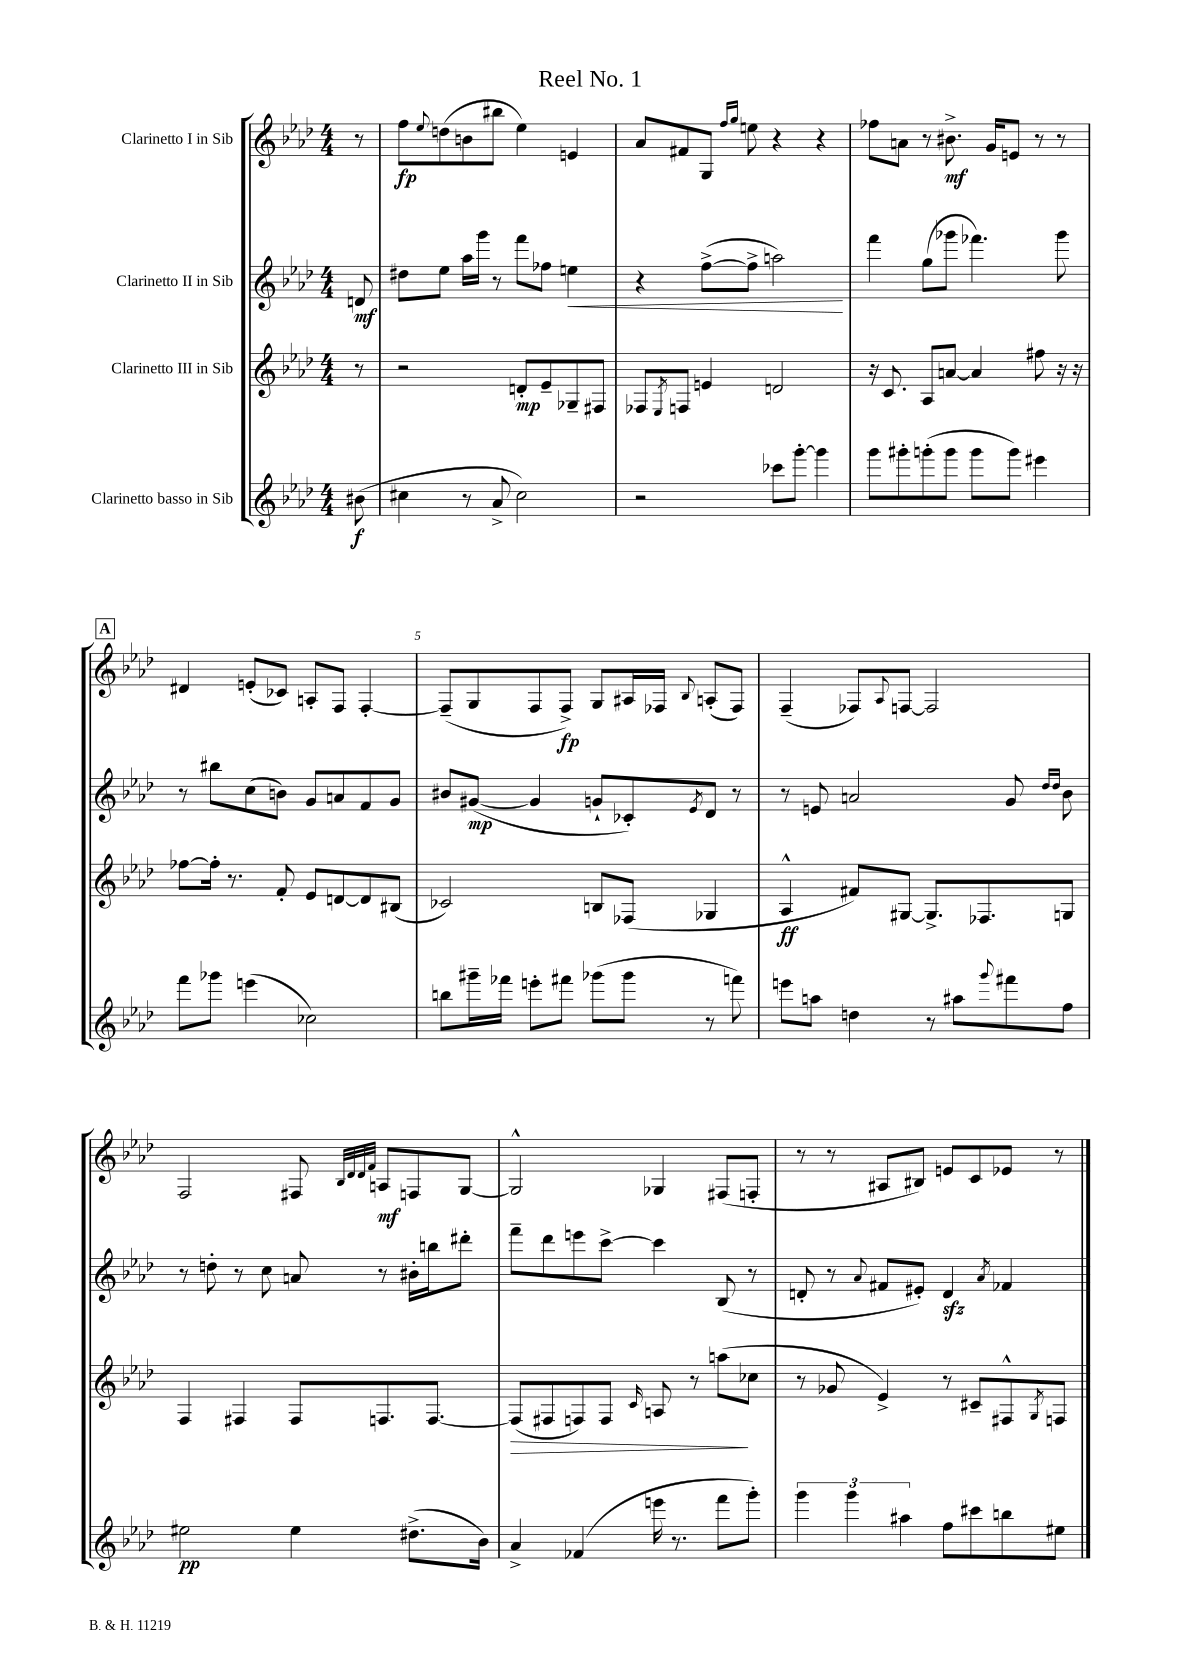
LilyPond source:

\header { title = "Reel No. 1" }
<<
\new StaffGroup <<
\new Staff = "s0" \with { instrumentName = "Clarinetto I in Sib" } {
    \clef treble \key aes \major \numericTimeSignature \time 4/4 \partial 8
    r8 |
    f''8\fp \appoggiatura { ees''8 } d''8( b'8 bis''8 ees''4) e'4 |
    aes'8 fis'8 g8 \grace { f''16 g''16 } e''8 r4 r4 |
    fes''8 a'8 r8 bis'8.->\mf g'16 e'8 r8 r8 |
    \mark \markup { \box "A" } dis'4 e'8-.( ces'8) a8-. f8 f4~-. |
    f8--( g8 f8 f8->\fp) g8 ais16 fes16 \appoggiatura { bes8 } a8-.( fes8) |
    f4--( fes8) \appoggiatura { aes8 } f8~ f2 |
    f2 fis8 \grace { bes32 des'32 des'32 f'32 } a8\mf f8 g8~ |
    g2-^ ges4 fis8( f8-. |
    r8 r8 ais8 bis8) e'8 c'8 ees'8 r8 \bar "|." |
}
\new Staff = "s1" \with { instrumentName = "Clarinetto II in Sib" } {
    \clef treble \key aes \major \numericTimeSignature \time 4/4 \partial 8
    d'8\mf |
    dis''8 ees''8 aes''16 g'''16 r8 f'''8 fes''8 e''4\< |
    r4 f''8~->( f''8-> a''2\!) |
    f'''4 g''8( ges'''8 fes'''4.) ges'''8 |
    \mark \markup { \box "A" } r8 bis''8 c''8( b'8) g'8 a'8 f'8 g'8 |
    bis'8 gis'8~\mp( gis'4 g'8-! ces'8-.) \acciaccatura { ees'8 } des'8 r8 |
    r8 e'8 a'2 g'8 \grace { des''16 des''16 } bes'8 |
    r8 d''8-. r8 c''8 a'8 r8 bis'16-. b''16 dis'''8-. |
    f'''8-- des'''8 e'''8 c'''8~-> c'''4 bes8( r8 |
    d'8-. r8 \appoggiatura { aes'8 } fis'8 eis'8-.) d'4\sfz \acciaccatura { aes'8 } fes'4 \bar "|." |
}
\new Staff = "s2" \with { instrumentName = "Clarinetto III in Sib" } {
    \clef treble \key aes \major \numericTimeSignature \time 4/4 \partial 8
    r8 |
    r2 d'8-.\mp ees'8-- ges8-- fis8 |
    fes8 \acciaccatura { ees8 } f8 e'4 d'2 |
    r16 c'8. aes8 a'8~ a'4 fis''8 r16 r16 |
    \mark \markup { \box "A" } fes''8~ fes''16-. r8. f'8-. ees'8 d'8~ d'8 bis8( |
    ces'2) b8 fes8( ges4 |
    aes4-^\ff fis'8) gis8~ gis8.-> fes8. g8 |
    f4 fis4 fis8 f8. f8.~ |
    f8\>( fis8 f8) f8 \grace { c'16 } a8 r8 a''8\!( ces''8 |
    r8 ges'8 ees'4->) r8 cis'8-- fis8-^ \acciaccatura { g8 } f8 \bar "|." |
}
\new Staff = "s3" \with { instrumentName = "Clarinetto basso in Sib" } {
    \clef treble \key aes \major \numericTimeSignature \time 4/4 \partial 8
    bis'8\f( |
    cis''4 r8 aes'8-> cis''2) |
    r2 ces'''8 g'''8~-. g'''4 |
    g'''8 gis'''8-. g'''8-.( g'''8 g'''8 g'''8) eis'''4 |
    \mark \markup { \box "A" } f'''8 ges'''8 e'''4( ces''2) |
    b''8 gis'''16-- fes'''16 e'''8-. fis'''8 ges'''8( ges'''8 r8 f'''8) |
    e'''8 a''8 d''4 r8 ais''8 \appoggiatura { g'''8 } fis'''8 f''8 |
    eis''2\pp eis''4 dis''8.->( bes'16) |
    aes'4-> fes'4( e'''16 r8. f'''8 g'''8-.) |
    \tuplet 3/2 { g'''4 g'''4 ais''4 } f''8 cis'''8 b''8 eis''8 \bar "|." |
}
>>
>>
\layout { \context { \Score \override BarNumber.break-visibility = ##(#f #t #t) barNumberVisibility = #(every-nth-bar-number-visible 5) } }
